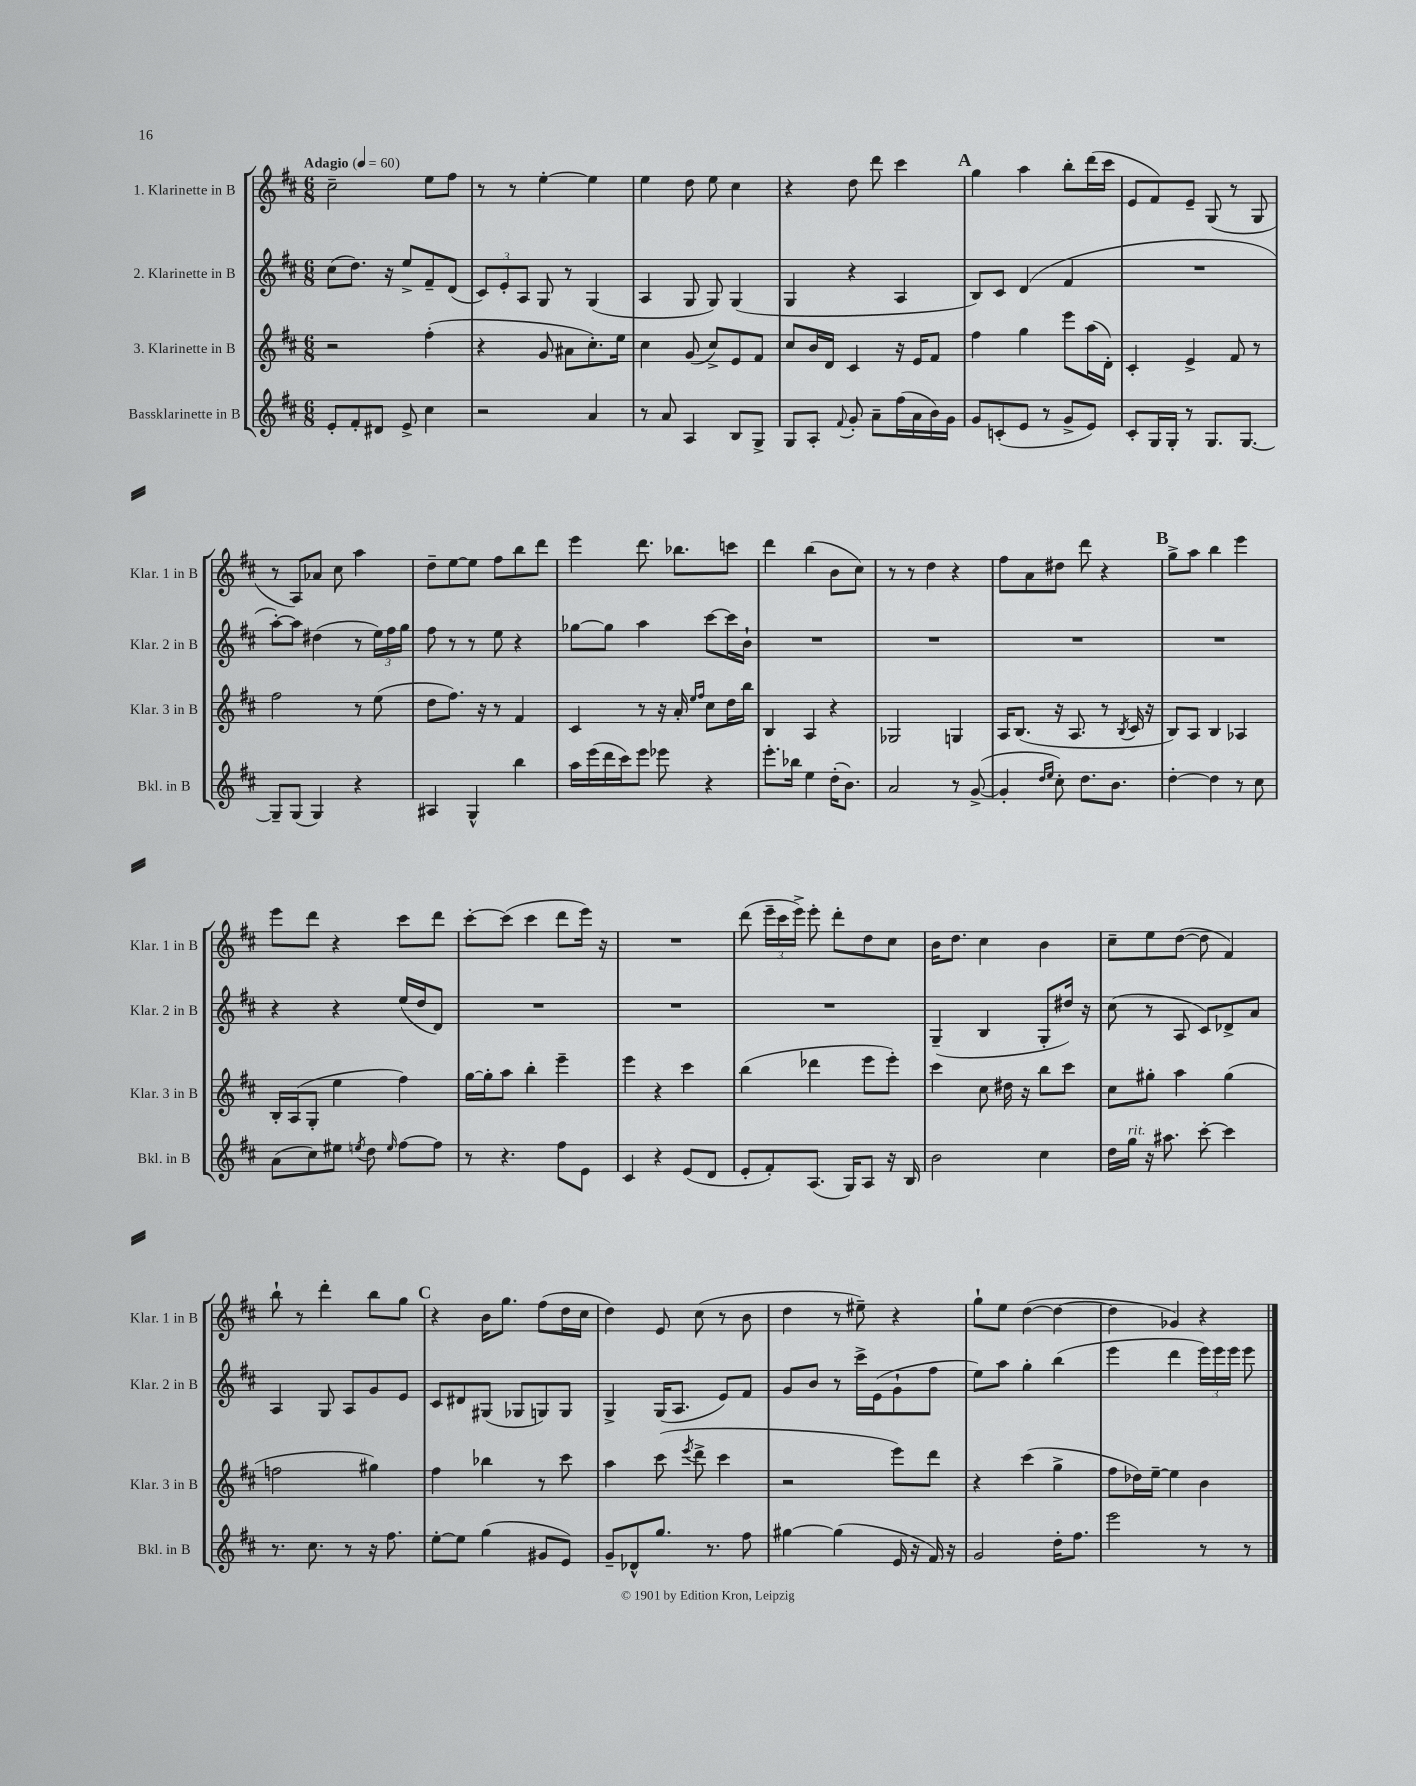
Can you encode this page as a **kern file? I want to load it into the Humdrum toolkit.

**kern	**kern	**kern	**kern
*staff4	*staff3	*staff2	*staff1
*clefG2	*clefG2	*clefG2	*clefG2
*k[f#c#]	*k[f#c#]	*k[f#c#]	*k[f#c#]
*M6/8	*M6/8	*M6/8	*M6/8
*MM60	*MM60	*MM60	*MM60
8e'	2r	(8cc#	2cc#~
8f#'	.	8.dd)	.
8d#	.	.	.
.	.	16r	.
8e^	.	8ee^	.
4cc#	(4ff#'	8f#~	8ee
.	.	(8d	8ff#
=	=	=	=
2r	4r	12c#)	8r
.	.	12e'	.
.	.	.	8r
.	.	12A	.
.	8g	8G	[4ee'
.	8a#	8r	.
4a	8.cc#')	(4G	4ee]
.	16ee	.	.
=	=	=	=
8r	4cc#	4A	4ee
8a	.	.	.
4A	(8g	8G	8dd
.	8cc#^)	8G)	8ee
8B	8e	(4G	4cc#
8G^	8f#	.	.
=	=	=	=
8G	8cc#	4G	4r
8A'	16b	.	.
.	16d	.	.
8qqf#	.	.	.
8g'	4c#	4r	8dd
8a~	.	.	8ddd
(16ff#	16r	4A	4ccc#
16a	16e	.	.
16b)	8f#	.	.
16g	.	.	.
=	=	=	=
8g	4ff#	8B)	4gg
(8c'	.	8c#	.
8e	4gg	(4d	4aa
8r	.	.	.
8g^	8eee	4f#	8bb'
8e)	(16aa	.	(16ddd
.	16d')	.	16ccc#
=	=	=	=
8c#'	4c#'	2.r	8e
16G	.	.	8f#)
16G'	.	.	.
8r	4e^	.	8e~
8.G	.	.	(8G
.	8f#	.	8r
[8.G	.	.	.
.	8r	.	8G
=	=	=	=
8G~]	2ff#	[8aa')	8r
(8G	.	8aa]	8A)
4G)	.	(4dd#	8a-
.	.	.	8cc#
4r	8r	8r	4aa
.	(8ee	24ee)	.
.	.	24ff#	.
.	.	24gg	.
=	=	=	=
4A#	8dd	8ff#	8dd~
.	8.ff#)	8r	[8ee
4G^^	.	8r	8ee]
.	16r	.	.
.	8r	8ee	8ff#
4bb	4f#	4r	8bb
.	.	.	8ddd
=	=	=	=
16aa	4c#	[8gg-	4eee
(16eee	.	.	.
16ddd	.	8gg-]	.
16ccc#)	.	.	.
8eee	8r	4aa	8.ddd
8eee-	16r	.	.
.	16a'	.	8.bb-
.	16qqee	.	.
.	16qqff#	.	.
4r	8cc#	[8ccc#	.
.	16dd	16ccc#]	8ccc
.	16bb	16b`	.
=	=	=	=
8.eee'	4B	2.r	4ddd
16bb-	.	.	.
4ee	4A	.	(4bb
(16dd'	4r	.	8b
8.b)	.	.	.
.	.	.	8cc#)
=	=	=	=
2a	2G-	2.r	8r
.	.	.	8r
.	.	.	4dd
8r	4G	.	4r
([8g^	.	.	.
=	=	=	=
4g']	16A	2.r	8ff#
.	(8.B	.	.
.	.	.	8a
16qqdd	.	.	.
16qqee	.	.	.
8cc#')	16r	.	8dd#
.	8.A	.	.
8.dd	.	.	8ddd
.	8r	.	4r
8.b	.	.	.
.	8qB	.	.
.	16c#	.	.
.	16r	.	.
=	=	=	=
[4dd'	8B)	2.r	8gg^
.	8A	.	8aa
4dd]	4B	.	4bb
8r	4A-	.	4eee
8cc#	.	.	.
=	=	=	=
(8a	16B'	4r	8eee
.	(16A	.	.
8cc#)	8G'	.	8ddd
8ee#	4ee	4r	4r
8qee	.	.	.
8dd	.	.	.
16qqee	.	.	.
[8ff#	4ff#)	(16ee	8ccc#
.	.	16dd	.
8ff#]	.	8d)	8ddd
=	=	=	=
8r	[16gg	2.r	[8ccc#'
.	16gg']	.	.
4.r	8aa	.	(8ccc#]
.	4bb'	.	4ccc#
8ff#	4eee~	.	8ddd
8e	.	.	16eee)
.	.	.	16r
=	=	=	=
4c#	4eee	2.r	2.r
4r	4r	.	.
(8e	4ccc#	.	.
8d	.	.	.
=	=	=	=
8e'	(4bb	2.r	(8ddd
8f#')	.	.	24eee~
.	.	.	24ccc#
.	.	.	24eee^)
(8.A	4ddd-	.	8eee'
.	.	.	8ddd'
16G)	.	.	.
8A	8eee	.	8dd
16r	8eee')	.	8cc#
16B	.	.	.
=	=	=	=
2b	4ccc#	(4G~	16b
.	.	.	8.dd
.	8cc#	4B	4cc#
.	16dd#	.	.
.	16r	.	.
4cc#	8bb	8G'	4b
.	8ccc#	16dd#)	.
.	.	16r	.
=	=	=	=
16dd	8cc#	(8cc#	8cc#~
16gg	.	.	.
16r	8gg#'	8r	8ee
8.aa#	.	.	.
.	4aa	8A	([8dd
[8ccc#'	.	8c#)	8dd]
4ccc#]	(4gg#	8d-^	4f#)
.	.	8a	.
=	=	=	=
8.r	2ff	4A	8bb`
.	.	.	8r
8.cc#	.	.	.
.	.	8G	4ddd'
8r	.	8A	.
16r	4gg#)	8g	8bb
8.ff#	.	.	.
.	.	8e	8gg
=	=	=	=
[8ee'	4ff#	8c#	4r
8ee]	.	8d#	.
(4gg	4bb-	(8G#	16b
.	.	.	8.gg
.	.	8G-	.
8g#	8r	8G)	(8ff#
8e)	8ccc#	8G	16dd
.	.	.	16cc#
=	=	=	=
8g~	4aa	4G^	4dd)
8d-^^	.	.	.
8.gg	(8ccc#	(16G	8e
.	.	8.A	.
.	8qeee	.	.
.	8ddd^	.	(8cc#
8.r	.	.	.
.	4ccc#	8e)	8r
8ff#	.	8f#	8b
=	=	=	=
[4gg#	2r	8g	4dd
.	.	8b	.
(4gg#]	.	8r	8r
.	.	16ccc#^	8ee#~)
.	.	(16e	.
16e	8eee)	8g`	4r
16r	.	.	.
16f#)	8ddd	8ff#	.
16r	.	.	.
=	=	=	=
2g	4r	8ee)	8gg`
.	.	8aa	8ee
.	(4ccc#	4gg'	([4dd
16dd'	4gg^	(4bb	4dd_
8.ff#	.	.	.
=	=	=	=
2eee	8ff#	4eee	4dd]
.	16dd-)	.	.
.	[16ee~	.	.
.	4ee]	4ddd	4g-)
8r	4b	24eee)	4r
.	.	24eee	.
.	.	24eee	.
8r	.	8eee	.
==	==	==	==
*-	*-	*-	*-
